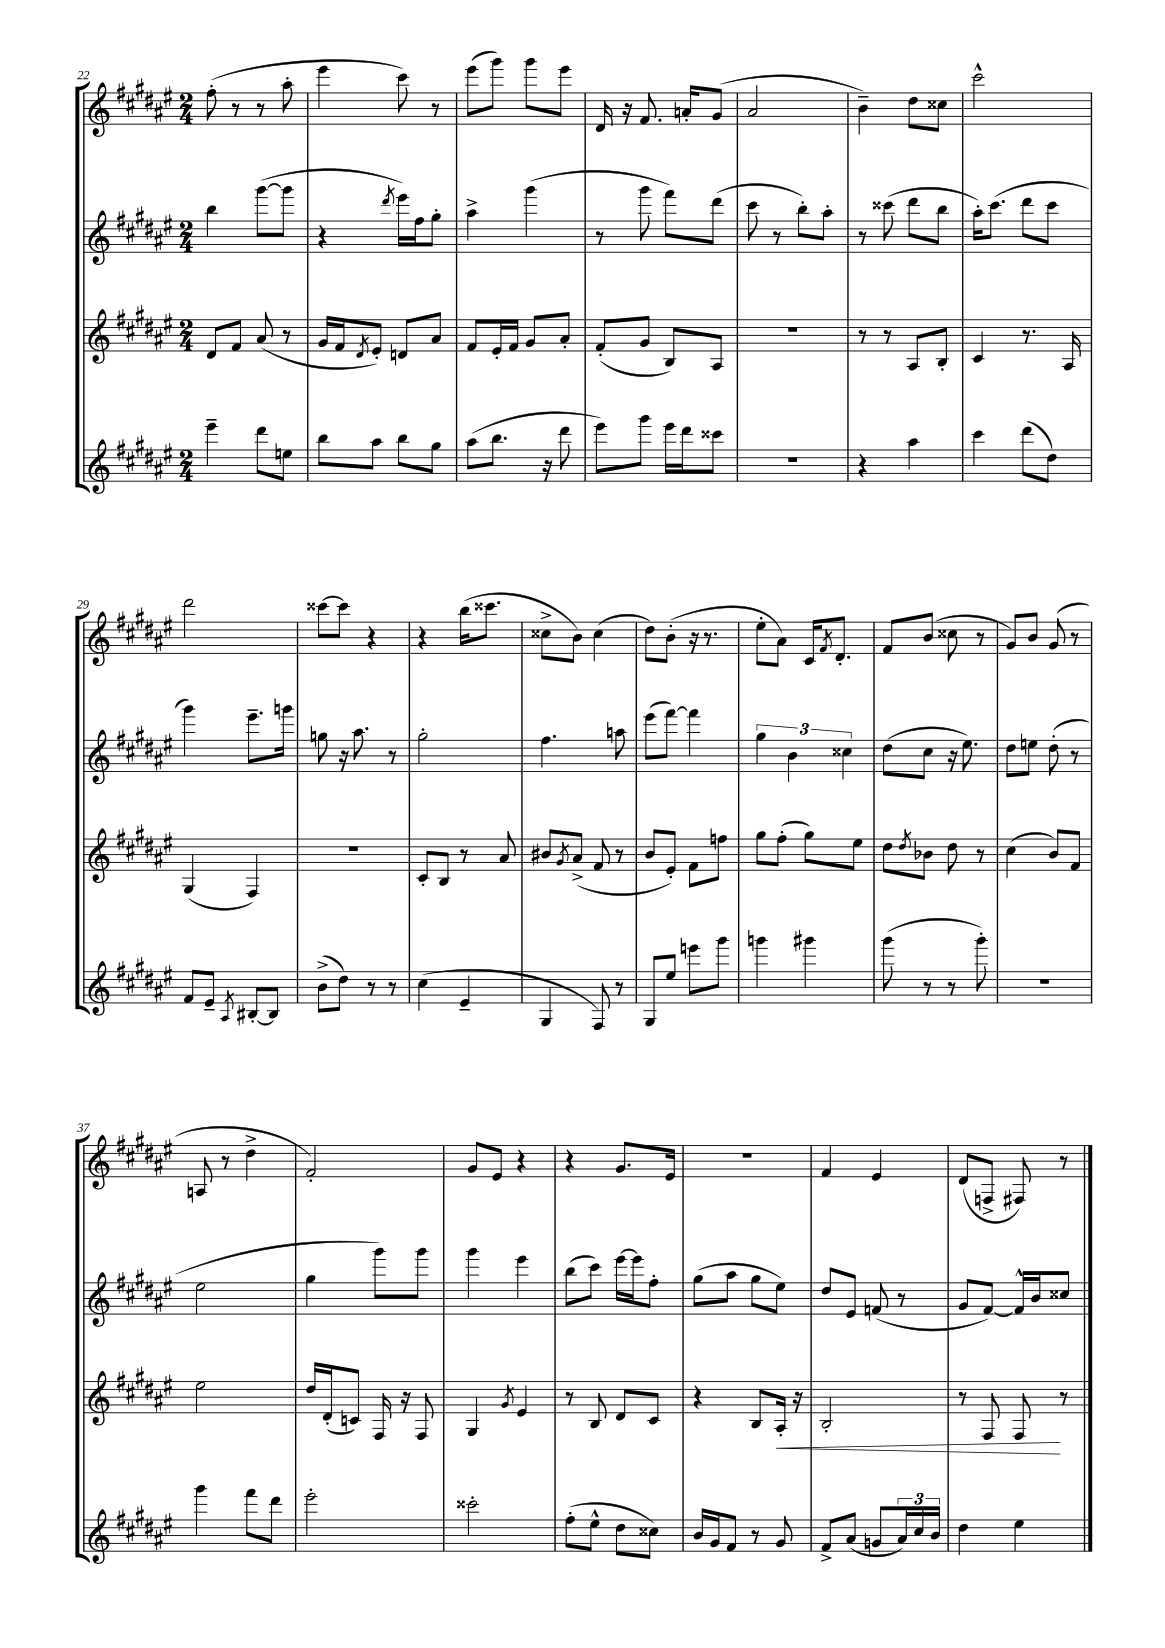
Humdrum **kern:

**kern	**kern	**kern	**kern
*staff4	*staff3	*staff2	*staff1
*clefG2	*clefG2	*clefG2	*clefG2
*k[f#c#g#d#a#e#]	*k[f#c#g#d#a#e#]	*k[f#c#g#d#a#e#]	*k[f#c#g#d#a#e#]
*M2/4	*M2/4	*M2/4	*M2/4
4eee#~\	8d#/L	4bb\	(8ff#'\
.	8f#/J	.	8r
8ddd#\L	(8a#/	([8ggg#\L	8r
8ee\J	8r	8ggg#\]J	8aa#'\
=	=	=	=
8bb\L	16g#/LL	4r	4eee#\
.	16f#/J	.	.
.	8qd#/	.	.
8aa#\J	8e#'/J)	.	.
.	.	8qddd#/	.
8bb\L	8d/L	16eee#\LL)	8ccc#\)
.	.	16ff#\J	.
8gg#\J	8a#/J	8gg#'\J	8r
=	=	=	=
(8aa#\L	8f#/L	4aa#^\	(8eee#\L
8.bb\J	16e#'/L	.	8ggg#\J)
.	16f#/JJ	.	.
.	8g#/L	(4ggg#\	8ggg#\L
16r	.	.	.
8ddd#\	8a#'/J	.	8eee#\J
=	=	=	=
8eee#\L)	(8f#'/L	8r	16d#/
.	.	.	16r
8ggg#\J	8g#/J	8ggg#\	8.f#/
16eee#\LL	8B/L)	8fff#\L)	.
16ddd#\J	.	.	16a'/LK
8ccc##\J	8A#/J	(8ddd#\J	(8g#/J
=	=	=	=
2r	2r	8ccc#\	2a#/
.	.	8r	.
.	.	8bb'\L)	.
.	.	8aa#'\J	.
=	=	=	=
4r	8r	8r	4b~\)
.	8r	(8ccc##\	.
4aa#\	8A#/L	8ddd#\L	8dd#\L
.	8B'/J	8bb\J	8cc##\J
=	=	=	=
4ccc#\	4c#/	16aa#'\LK)	2ccc#^^\
.	.	(8.ccc#\J	.
(8ddd#\L	8.r	8ddd#\L	.
8dd#\J)	.	8ccc#\J	.
.	16A#/	.	.
=	=	=	=
8f#/L	(4G#/	4ggg#\)	2ddd#\
8e#~/J	.	.	.
8qA#/	.	.	.
[8B#'/L	4F#/)	8.eee#~\L	.
8B#/]J	.	.	.
.	.	16ggg\Jk	.
=	=	=	=
(8b^\L	2r	8gg\	[8ccc##\L
8dd#\J)	.	16r	8ccc##\]J
.	.	8.aa#\	.
8r	.	.	4r
8r	.	8r	.
=	=	=	=
(4cc#\	8c#'/L	2gg#'\	4r
.	8B/J	.	.
4e#~/	8r	.	(16bb\LK
.	.	.	8.ccc##\J
.	8a#/	.	.
=	=	=	=
4G#/	8b#/L	4.ff#\	8cc##^\L
.	8qg#/	.	.
.	(8a#^/J	.	8b\J)
8F#/)	8f#/	.	(4cc##\
8r	8r	8aa\	.
=	=	=	=
8G#/L	8b/L	(8eee#\L	8dd#\L)
8ee#/J	8e#'/J)	[8fff#\J)	(8b'\J
8eee\L	8f#\L	4fff#\]	16r
.	.	.	8.r
8ggg#\J	8ff\J	.	.
=	=	=	=
4ggg\	8gg#\L	6gg#\	8ee#'\L
.	(8ff#'\J	.	8a#\J)
.	.	6b\	.
4ggg#\	8gg#\L)	.	16c#/LK
.	.	.	8qf#/
.	.	.	8.d#'/J
.	.	6cc##\	.
.	8ee#\J	.	.
=	=	=	=
(8ggg#\	8dd#\L	(8dd#\L	8f#/L
.	8qdd#/	.	.
8r	8b-\J	8cc#\J	(8b/J
8r	8dd#\	16r	8cc##\
.	.	8.ee#\)	.
8ggg#'\)	8r	.	8r
=	=	=	=
2r	(4cc#\	8dd#\L	8g#/L)
.	.	8ee\J	8b/J
.	8b/L)	(8dd#'\	(8g#/
.	8f#/J	8r	8r
=	=	=	=
4ggg#\	2ee#\	2ee#\	8A/
.	.	.	8r
8fff#\L	.	.	4dd#^\
8ddd#\J	.	.	.
=	=	=	=
2eee#'\	16dd#/LL	4gg#\	2f#'/)
.	(16d#'/J	.	.
.	8c/J)	.	.
.	16F#/	8ggg#\L)	.
.	16r	.	.
.	8F#/	8ggg#\J	.
=	=	=	=
2ccc##'\	4G#/	4ggg#\	8g#/L
.	.	.	8e#/J
.	8qg#/	.	.
.	4e#/	4eee#\	4r
=	=	=	=
(8ff#'\L	8r	(8bb\L	4r
8ee#^^\J	8B/	8ccc#\J)	.
8dd#\L	8d#/L	[16eee#\LL	8.g#/L
.	.	16eee#\]J	.
8cc##\J)	8c#/J	8ff#'\J	.
.	.	.	16e#/Jk
=	=	=	=
16b/LL	4r	(8gg#\L	2r
16g#/J	.	.	.
8f#/J	.	8aa#\J	.
8r	8B/L	8gg#\L	.
8g#/	16A#'/Jk	8ee#\J)	.
.	16r	.	.
=	=	=	=
8f#^/L	2B'/	8dd#/L	4f#/
(8a#/J	.	8e#/J	.
8g/L	.	(8f/	4e#/
24a#/L)	.	8r	.
24cc#/	.	.	.
24b/JJ	.	.	.
=	=	=	=
4dd#\	8r	8g#/L	(8d#/L
.	8F#/	[8f#/J)	8F^/J
4ee#\	8F#/	16f#^^/]LL	8F#/)
.	.	16b/J	.
.	8r	8cc##/J	8r
==	==	==	==
*-	*-	*-	*-
